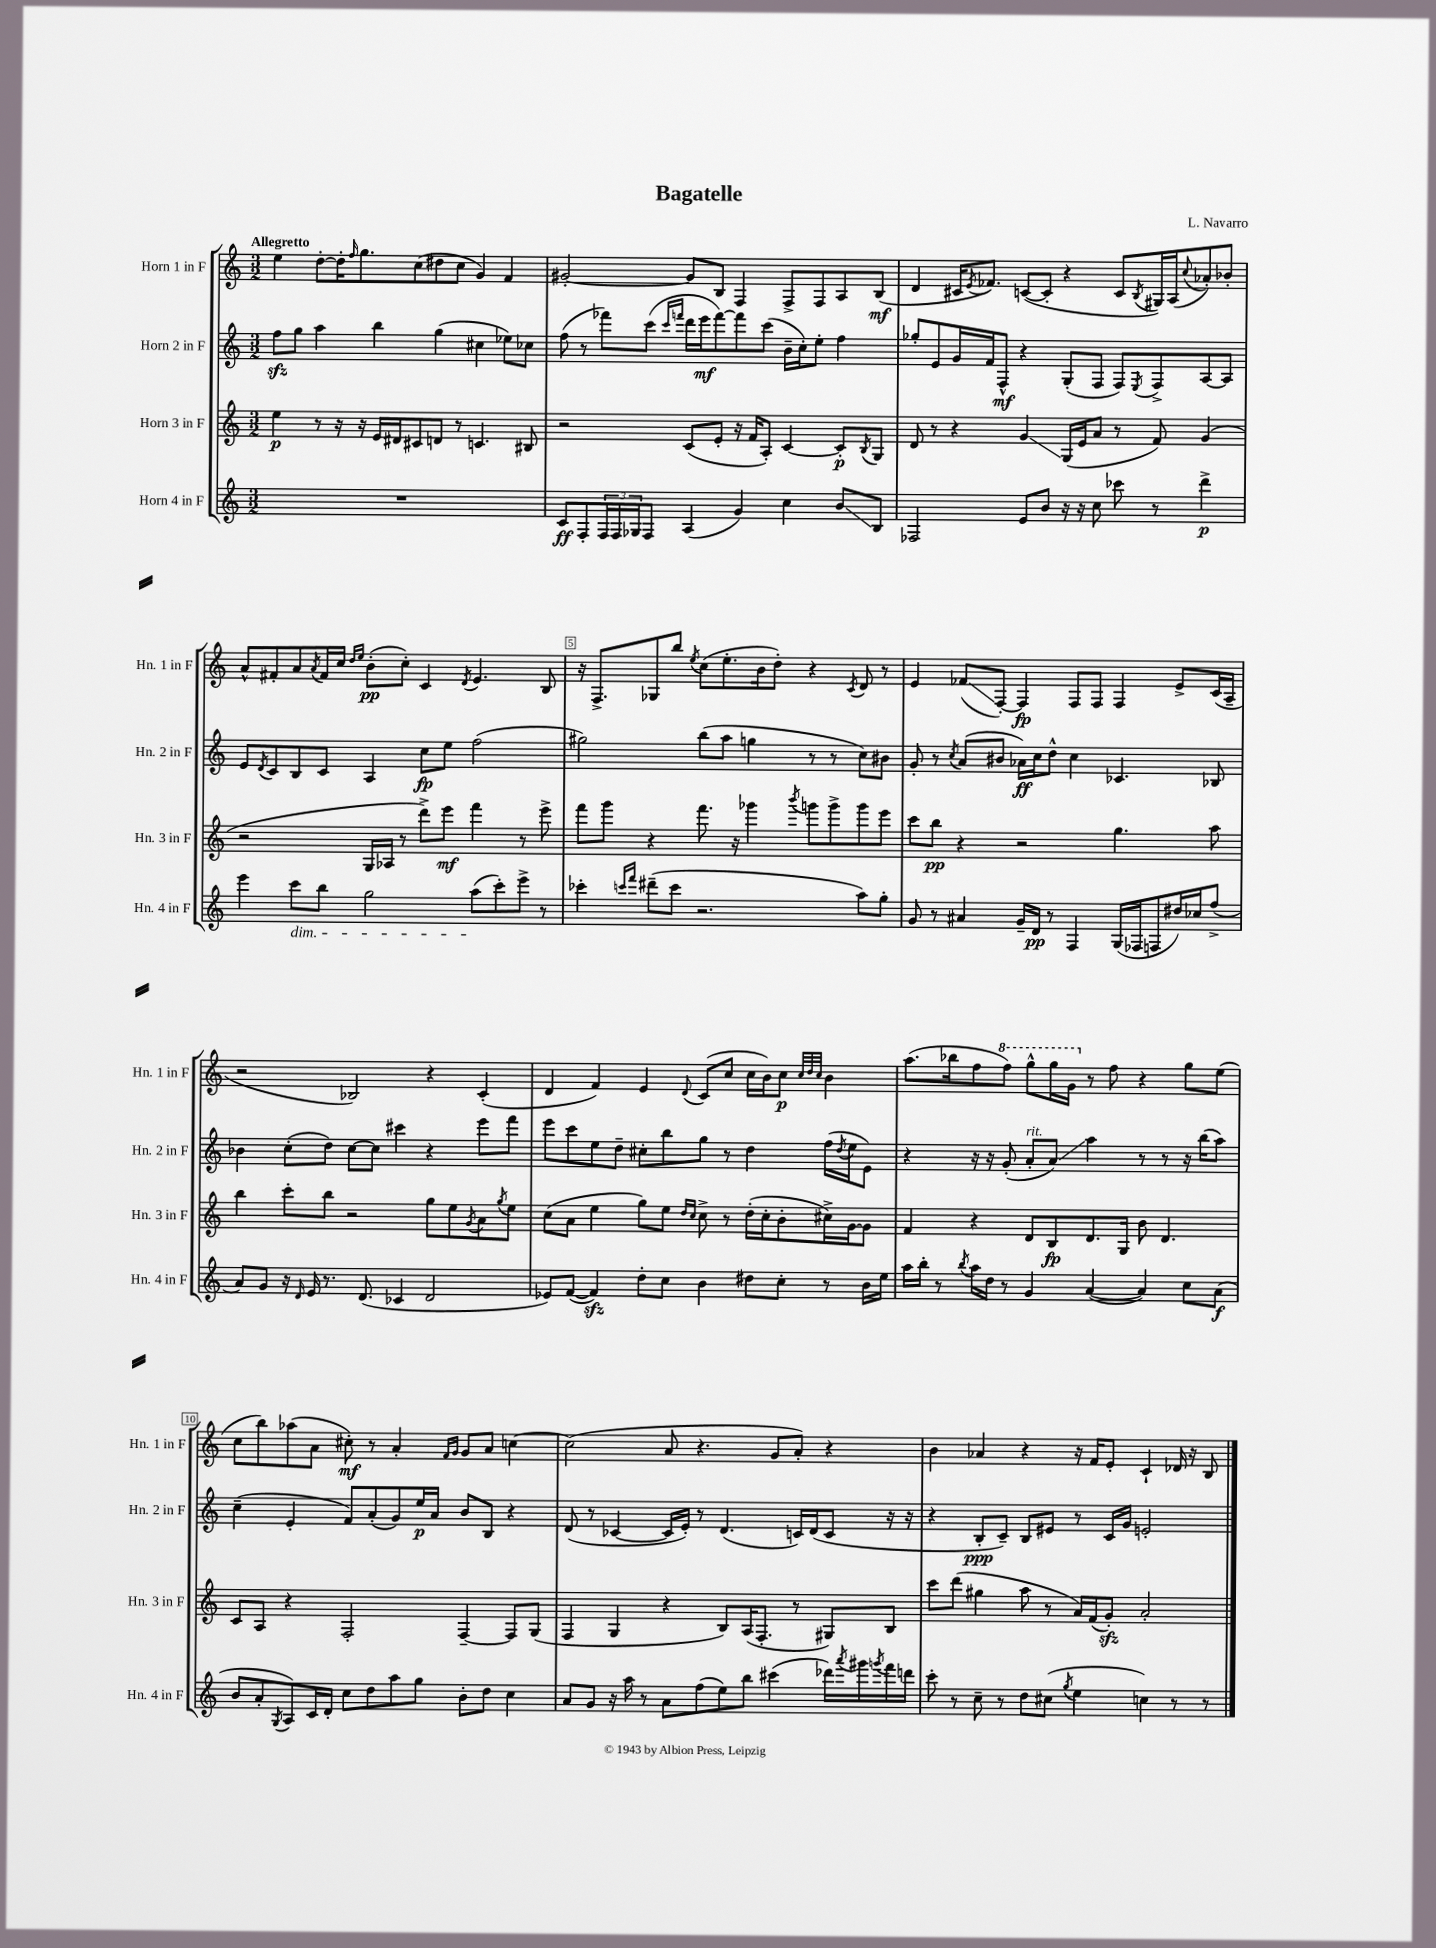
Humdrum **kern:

**kern	**kern	**kern	**kern
*staff4	*staff3	*staff2	*staff1
*clefG2	*clefG2	*clefG2	*clefG2
*k[]	*k[]	*k[]	*k[]
*M3/2	*M3/2	*M3/2	*M3/2
1.r	4ee	8ff	4ee
.	.	8gg	.
.	8r	4aa	[8dd'
.	16r	.	16dd']
.	.	.	16qqff
.	16r	.	8.gg
.	16e	4bb	.
.	16d#	.	.
.	8c#	.	(8cc
.	8d	(4gg	8dd#
.	8r	.	8cc
.	4.c	4cc#	4g)
.	.	8ee-)	4f
.	8B#	8cc-	.
=	=	=	=
8c	2r	(8ff	[2g#'
8F'	.	8r	.
24F	.	8fff-)	.
24F	.	.	.
24G-	.	.	.
8F	.	(8ccc	.
.	.	16qqccc	.
.	.	16qqfff	.
(4A	(8c	16ddd	8g#]
.	.	16eee	.
.	8e'	[8fff)	8B
4g)	16r	8fff]	4F
.	16f	.	.
.	8A')	(8ccc	.
4cc	[4c	16b~	8F^
.	.	16cc')	.
.	.	8ee'	8F
8b	8c']	4ff	8A
.	8qB	.	.
8B	8G	.	(8B
=	=	=	=
2F-	8d	8gg-'	4d
.	8r	8e	.
.	4r	16g	16c#
.	.	.	8qe
.	.	16f	8.f-)
.	.	8F^^	.
8e	4g	4r	([8c
8b	.	.	8c']
16r	(16G	(8G'	4r
16r	16e	.	.
8cc	8a	8F	.
8ccc-	8r	8F)	8c
.	.	8qE	8qB
8r	8f)	8F^	16G#)
.	.	.	(16A
.	.	.	8qqcc
4ddd^	(4g	[8A	8a-')
.	.	8A]	8b-'
=	=	=	=
4eee	2r	8e	8a^^
.	.	8qd	.
.	.	8c	8f#'
8ccc	.	8B	8a
.	.	.	8qa
8bb	.	8c	16f#
.	.	.	16cc
.	.	.	16qqdd
.	.	.	16qqee
2gg	16G	4A	(8b'
.	16A-	.	.
.	8r	.	8cc')
.	8ddd^)	8cc	4c
.	8eee	8ee	.
.	.	.	8qd
(8aa	4fff	(2ff	4.e
8ccc')	.	.	.
8eee^	8r	.	.
8r	8eee^	.	8B
=	=	=	=
4ccc-'	8fff	2gg#)	16r
.	.	.	8.F^
.	8ggg	.	.
16qqccc	.	.	.
16qqfff	.	.	.
(8ddd#~	4r	.	8G-
8ccc	.	.	8bb
.	.	.	8qee
2.r	8.fff	(8bb	(8cc
.	.	8aa	8.ee'
.	16r	.	.
.	4ggg-	4gg	.
.	.	.	16b
.	.	.	8dd')
.	8qbbb	.	.
.	8ggg	8r	4r
.	8ggg^	8r	.
.	.	.	8qc
8aa)	8ggg	8cc)	8d
8gg'	8eee	8b#	8r
=	=	=	=
8g	8ccc	8g'	4e
8r	8bb	8r	.
.	.	8qcc	.
4a#	4r	(8a	(8f-
.	.	8b#	[8F')
16g~	2r	16a-)	4F]
16d	.	16cc	.
8r	.	8dd^^	.
4F	.	4cc	8F
.	.	.	8F
(16G	4.gg	4.c-	4F
16F-	.	.	.
8F	.	.	.
16dd#)	.	.	8e^
16cc-	.	.	.
(8ff^	8aa	8B-	(16c
.	.	.	16A~
=	=	=	=
8a)	4bb	4b-	2r
8g	.	.	.
16r	8ccc'	(8cc'	.
16qqd	.	.	.
16e	.	.	.
8.r	8bb	8dd)	.
.	2r	[8cc	2B-)
(8.d	.	.	.
.	.	8cc]	.
4c-	.	4ccc#	.
2d	8gg	4r	4r
.	8ee	.	.
.	8qg	.	.
.	8a	8eee	(4c'
.	8qgg	.	.
.	8ee	8fff	.
=	=	=	=
8e-)	(8cc	8eee	4d
([8f	8a	8ccc	.
4f])	4ee	8ee	4f)
.	.	8dd~	.
8dd'	8gg)	8cc#'	4e
8cc	8ee	8bb	.
.	16qqdd	.	.
.	16qqcc	.	8qqd
4b	8cc^	8gg	(8c
.	8r	8r	8cc
8dd#	(16dd'	4dd	16cc
.	16cc'	.	16b)
8cc'	8b'	.	8cc
.	.	.	32qqcc
.	.	.	32qqdd
.	.	.	32qqcc
8r	16cc#^)	(16ff	4b
.	.	8qdd	.
.	[16g	16ee	.
16b	8g]	8e)	.
16ee	.	.	.
=	=	=	=
16aa	4f	4r	(8.aa
16bb'	.	.	.
8r	.	.	.
.	.	.	16bb-
8qbb	.	.	.
16aa	4r	16r	8ff
16dd	.	16r	.
8r	.	(8g'	8fff)
4g	8d	8a'	8ggg^^
.	8B	8a)	16ggg
.	.	.	16gg
([4a	8.d	4aa	8r
.	.	.	8ff
.	16G	.	.
4a])	8b	8r	4r
.	4.d	8r	.
8cc	.	16r	8gg
.	.	(16bb	.
(8a	.	8aa)	(8ee
=	=	=	=
8b	8c	(4cc~	8cc
8a'	8A	.	8bb)
8qG	.	.	.
8A)	4r	4e'	(8aa-
16c	.	.	8a
16d'	.	.	.
8cc	2F'	8f)	8cc#')
8dd	.	(8a'	8r
8aa	.	8g)	4a'
8gg	.	16ee	.
.	.	16a	.
.	.	.	16qqf
.	.	.	16qqg
8b'	[4F~	8b	8g
8dd	.	8B	8a
4cc	8F]	4r	[4cc
.	(8G	.	.
=	=	=	=
8a	4F	(8d	(2cc]
8g	.	8r	.
16r	4G	[4c-	.
16aa	.	.	.
8r	.	.	.
8a	4r	16c-]	8a
.	.	16e')	.
(8ff	.	8r	4.r
8ee)	8B)	(4.d	.
8bb	(16A	.	.
.	8.F'	.	.
(4ccc#	.	.	8g
.	8r	16c)	8a')
.	.	(16d	.
16ddd-)	8G#)	8c	4r
8qaaa	.	.	.
16ggg#	.	.	.
8qggg	.	.	.
16fff	8B	16r	.
16ddd	.	16r	.
=	=	=	=
8ccc'	8ccc	4r	4b
8r	(8ddd	.	.
8cc~	4gg#	8B'	4a-
8r	.	8c~)	.
8dd	8aa	8B	4r
(8cc#	8r	8e#	.
8qgg	.	.	.
4ee	16a)	8r	16r
.	(16f	.	16f
.	8g')	16c	8e'
.	.	16g	.
4cc)	2a'	2e'	4c`
8r	.	.	16d-
.	.	.	16r
8r	.	.	8B
==	==	==	==
*-	*-	*-	*-
